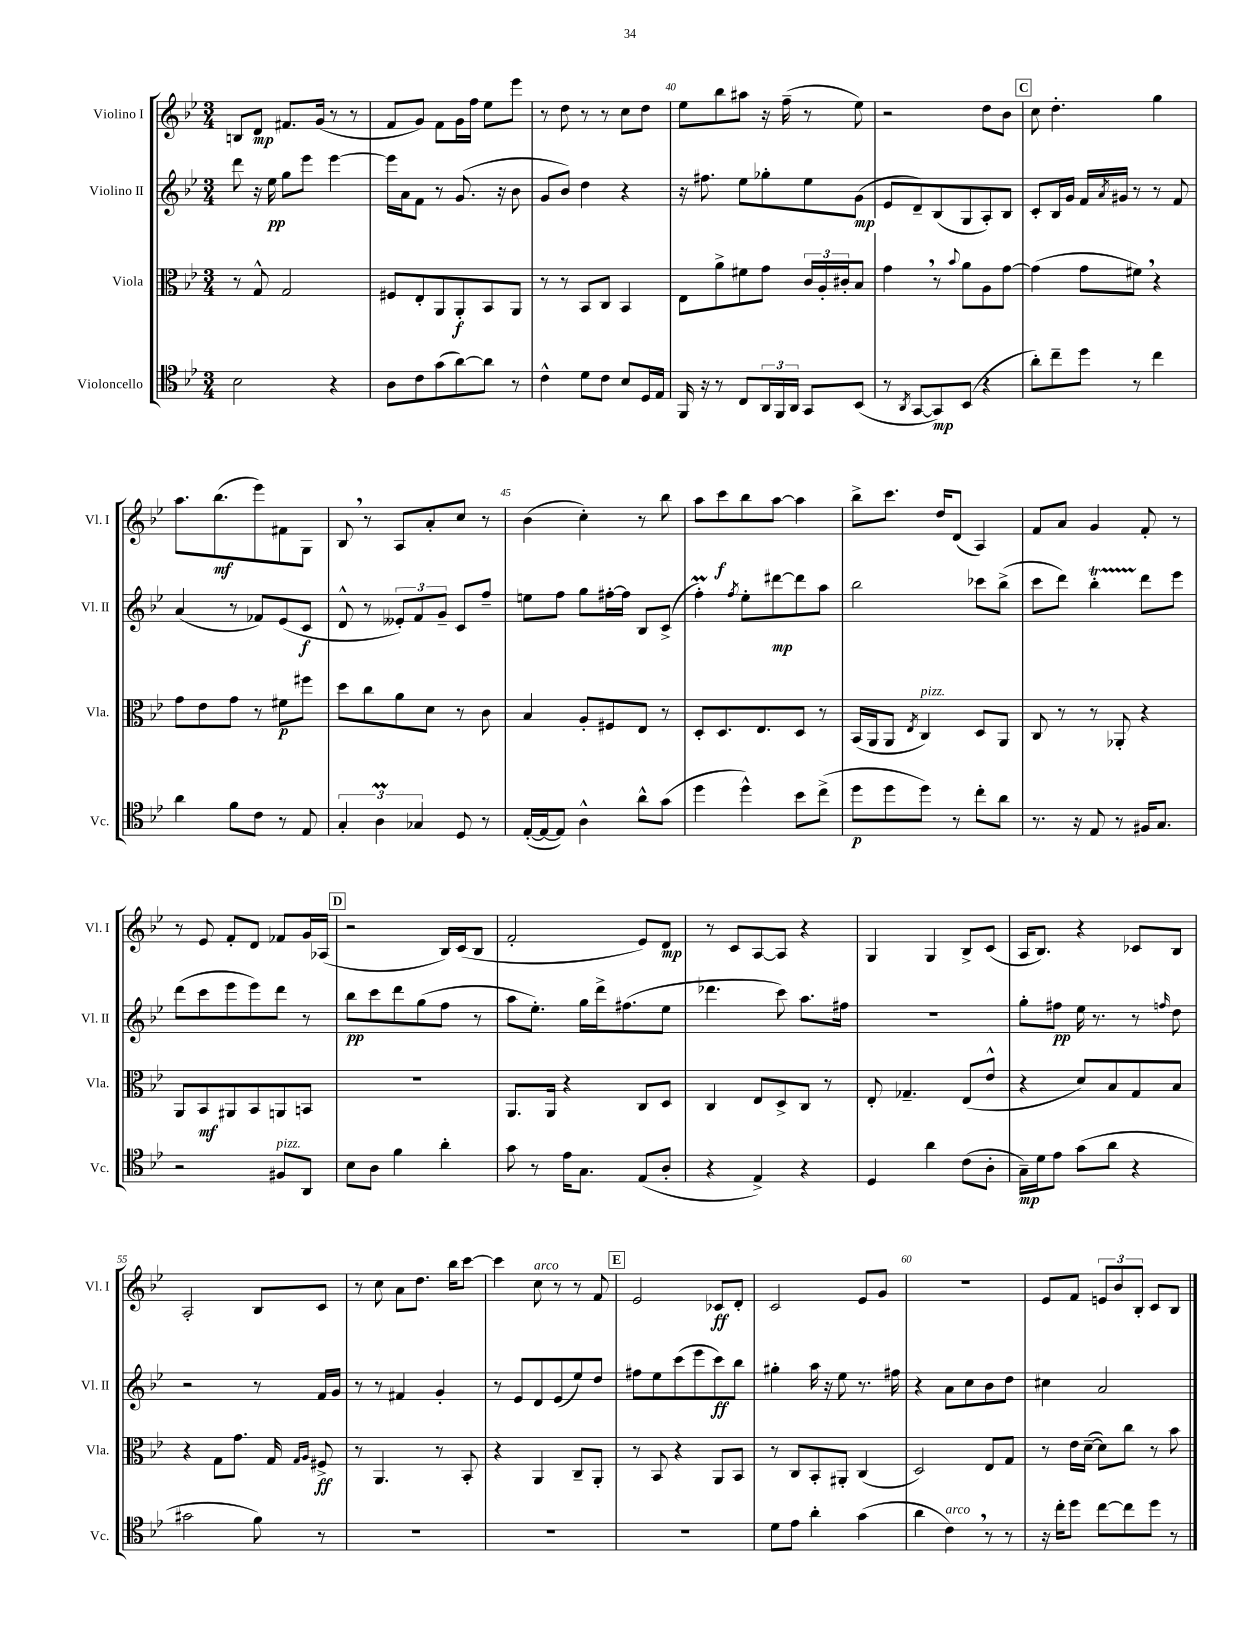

**kern	**kern	**kern	**kern
*staff4	*staff3	*staff2	*staff1
*clefC4	*clefC3	*clefG2	*clefG2
*k[b-e-]	*k[b-e-]	*k[b-e-]	*k[b-e-]
*M3/4	*M3/4	*M3/4	*M3/4
2B-\	8r	8ddd\	8B/L
.	8G^^/	16r	8d/J
.	.	16ee-\	.
.	2G/	8gg\L	8.f#/L
.	.	8eee-\J	.
.	.	.	(16g/Jk
4r	.	[4eee-\	8r
.	.	.	8r
=	=	=	=
8A\L	8F#/L	16eee-\]LL	8f/L
.	.	16a\J	.
8c\	8E-'/	8f\J	8g/J)
(8g\	8AA/	8r	8f\L
[8a\)	8AA'/	(8.g/	16g\L
.	.	.	16ff\JJ
8a\]J	8BB-/	.	8ee-\L
.	.	16r	.
8r	8AA/J	8b-\	8eee-\J
=	=	=	=
4c^^\	8r	8g/L	8r
.	8r	8b-/J)	8dd\
8d\L	8BB-/L	4dd\	8r
8c\J	8C/J	.	8r
8B-/L	4BB-/	4r	8cc\L
16D/L	.	.	8dd\J
16E-/JJ	.	.	.
=	=	=	=
16FF/	8E-\L	16r	8ee-\L
16r	.	8.ff#\	.
8r	8a^\	.	8bb-\
8C/L	8f#\	8ee-\L	8aa#\J
24AA/L	8g\J	8gg-'\	16r
24FF/	.	.	.
.	.	.	(16ff~\
24AA/JJ	.	.	.
8GG/L	24c/LL	8ee-\	8r
.	24A'/	.	.
.	24c#'/J	.	.
(8BB-/J	8B-/J	(8g\J	8ee-\)
=	=	=	=
8r	4g\	8e-/L	2r
8qAA/	.	.	.
[8GG/L	.	8d~/)	.
8GG/])	8r	(8B-/	.
.	8qqb-/	.	.
(8BB-/J	8a\L	8G/	.
4r	8A\	8A'/)	8dd\L
.	[8g\J	8B-/J	8b-\J
=	=	=	=
8a'\L)	(4g\]	8c'/L	8cc\
8cc~\	.	16B-/L	4.dd'\
.	.	16g/JJ	.
8dd\J	8g\L	16f/LL	.
.	.	8qa/	.
.	.	16g#/JJ	.
8r	8f#\J)	8r	.
4cc\	4r	8r	4gg\
.	.	8f/	.
=	=	=	=
4a\	8g\L	(4a/	8.aa\L
.	8e-\	.	.
.	.	.	(8.bb-\
8f\L	8g\J	8r	.
8c\J	8r	8f-/L)	8eee-\)
8r	8f#\L	(8e-/	8f#\
8E-/	8ff#\J	8c/J	8G\J
=	=	=	=
6G'/	8dd\L	8d^^/	8B-/
.	8cc\	8r	8r
6A\	.	.	.
.	8a\	12e--'/L)	8A/L
6G-/	.	12f/	.
.	8d\J	.	8a'/
.	.	12g~/J	.
8D/	8r	8c/L	8cc/J
8r	8c\	8ff~/J	8r
=	=	=	=
([16E-'/LL	4B-/	8ee\L	(4b-\
16E-/_J	.	.	.
8E-/]J)	.	8ff\J	.
4A^^\	8A'/L	8gg\L	4cc'\)
.	8F#/	[16ff#'\L	.
.	.	16ff#\]JJ	.
8a^^\L	8E-/J	8B-/L	8r
(8g\J	8r	(8c^/J	8bb-\
=	=	=	=
4dd\	8D'/L	4ff'\)	8aa\L
.	8.D/	.	8ccc\
.	.	8qff/	.
4dd^^\)	.	8ee-'\L	8bb-\
.	8.E-/	.	.
.	.	[8ddd#\	[8aa\J
8b-\L	8D/J	8ddd#\]	4aa\]
(8cc^\J	8r	8aa\J	.
=	=	=	=
8dd\L	(16BB-/LL	2bb-\	8bb-^\L
.	16AA/J	.	.
8dd\	8AA/J	.	8.ccc\J
.	8qE-/	.	.
8dd\J)	4C/)	.	.
.	.	.	16dd/LK
8r	.	.	(8d/J
8cc'\L	8D/L	8ccc-\L	4A/)
8a\J	8AA/J	(8bb-^\J	.
=	=	=	=
8.r	8C/	8ccc\L	8f/L
.	8r	8ddd\J)	8a/J
16r	.	.	.
8E-/	8r	4bb-'\	4g/
8r	8AA-'/	.	.
16F#/LK	4r	8ddd\L	8f'/
8.G/J	.	.	.
.	.	8eee-\J	8r
=	=	=	=
2r	8AA/L	(8ddd\L	8r
.	8BB-/	8ccc\	8e-/
.	8AA#/	8eee-\	8f'/L
.	8BB-/	8eee-\)	8d/J
8F#/L	8AA/	8ddd\J	8f-/L
8AA/J	8BB/J	8r	16g/L
.	.	.	(16A-/JJ
=	=	=	=
8B-\L	2.r	8bb-\L	2r
8A\J	.	8ccc\	.
4f\	.	8ddd\	.
.	.	(8gg\	.
4a'\	.	8ff\J	16B-/LL)
.	.	.	(16c/J
.	.	8r	8B-/J
=	=	=	=
8g\	8.AA/L	8aa\L	2f'/
8r	.	8.ee-'\J)	.
.	16AA/Jk	.	.
16e-\LK	4r	.	.
8.G\J	.	16gg\LL	.
.	.	16ddd^\J	.
.	.	(8.ff#\	.
(8E-/L	8C/L	.	8e-/L)
8A'/J	8D/J	8ee-\J	8d/J
=	=	=	=
4r	4C/	4.ddd-\	8r
.	.	.	8c/L
4E-^/)	8E-/L	.	[8A/
.	8D^/	8ccc\)	8A/]J
4r	8C/J	8.aa\L	4r
.	8r	.	.
.	.	16ff#\Jk	.
=	=	=	=
4D/	8E-'/	2.r	4G/
.	4.G-~/	.	.
4a\	.	.	4G/
(8c\L	(8E-/L	.	8B-^/L
8A'\J	8e-^^/J	.	(8c/J
=	=	=	=
16G~\LL)	4r	8gg'\L	16A/LK
16d\J	.	.	8.B-/J)
8e-\J	.	8ff#\J	.
(8g\L	8d/L)	16ee-\	4r
.	.	8.r	.
8a\J	8B-/	.	.
4r	8G/	8r	8c-/L
.	.	16qqff/	.
.	8B-/J	8dd\	8B-/J
=	=	=	=
2g#\	4r	2r	2A'/
.	8G\L	.	.
.	8.g\J	.	.
8f\)	.	8r	8B-/L
.	16G/	.	.
.	16qqG/LL	.	.
.	16qqA/JJ	.	.
8r	8F#^/	16f/LL	8c/J
.	.	16g/JJ	.
=	=	=	=
2.r	8r	8r	8r
.	4.AA/	8r	8cc\
.	.	4f#/	8a\L
.	.	.	8.dd\J
.	8r	4g'/	.
.	.	.	16bb-\LK
.	8BB-'/	.	[8ccc\J
=	=	=	=
2.r	4r	8r	4ccc\]
.	.	8e-/L	.
.	4AA/	8d/	8cc\
.	.	(8e-/	8r
.	8C~/L	8ee-/)	8r
.	8AA'/J	8dd/J	8f/
=	=	=	=
2.r	8r	8ff#\L	2e-/
.	8BB-/	8ee-\	.
.	4r	(8ccc\	.
.	.	8eee-\	.
.	8AA/L	8ccc\)	8c-/L
.	8BB-/J	8bb-\J	8d'/J
=	=	=	=
8d\L	8r	4gg#'\	2c/
8e-\J	8C/L	.	.
4a'\	8BB-'/	16aa\	.
.	.	16r	.
.	8AA#'/J	8ee-\	.
(4g\	(4C/	8.r	8e-/L
.	.	.	8g/J
.	.	16ff#\	.
=	=	=	=
4a\	2D/)	4r	2.r
4c\)	.	8a\L	.
.	.	8cc\	.
8r	8E-/L	8b-\	.
8r	8G/J	8dd\J	.
=	=	=	=
16r	8r	4cc#\	8e-/L
16cc'\LK	.	.	.
8dd\J	16e-\LL	.	8f/J
.	([16d~\JJ	.	.
[8cc\L	8d\]L)	2a/	12e/L
.	.	.	12b-/
8cc\]	8cc\J	.	.
.	.	.	12B-'/J
8dd\J	8r	.	8c/L
8r	8b-\	.	8B-/J
==	==	==	==
*-	*-	*-	*-
